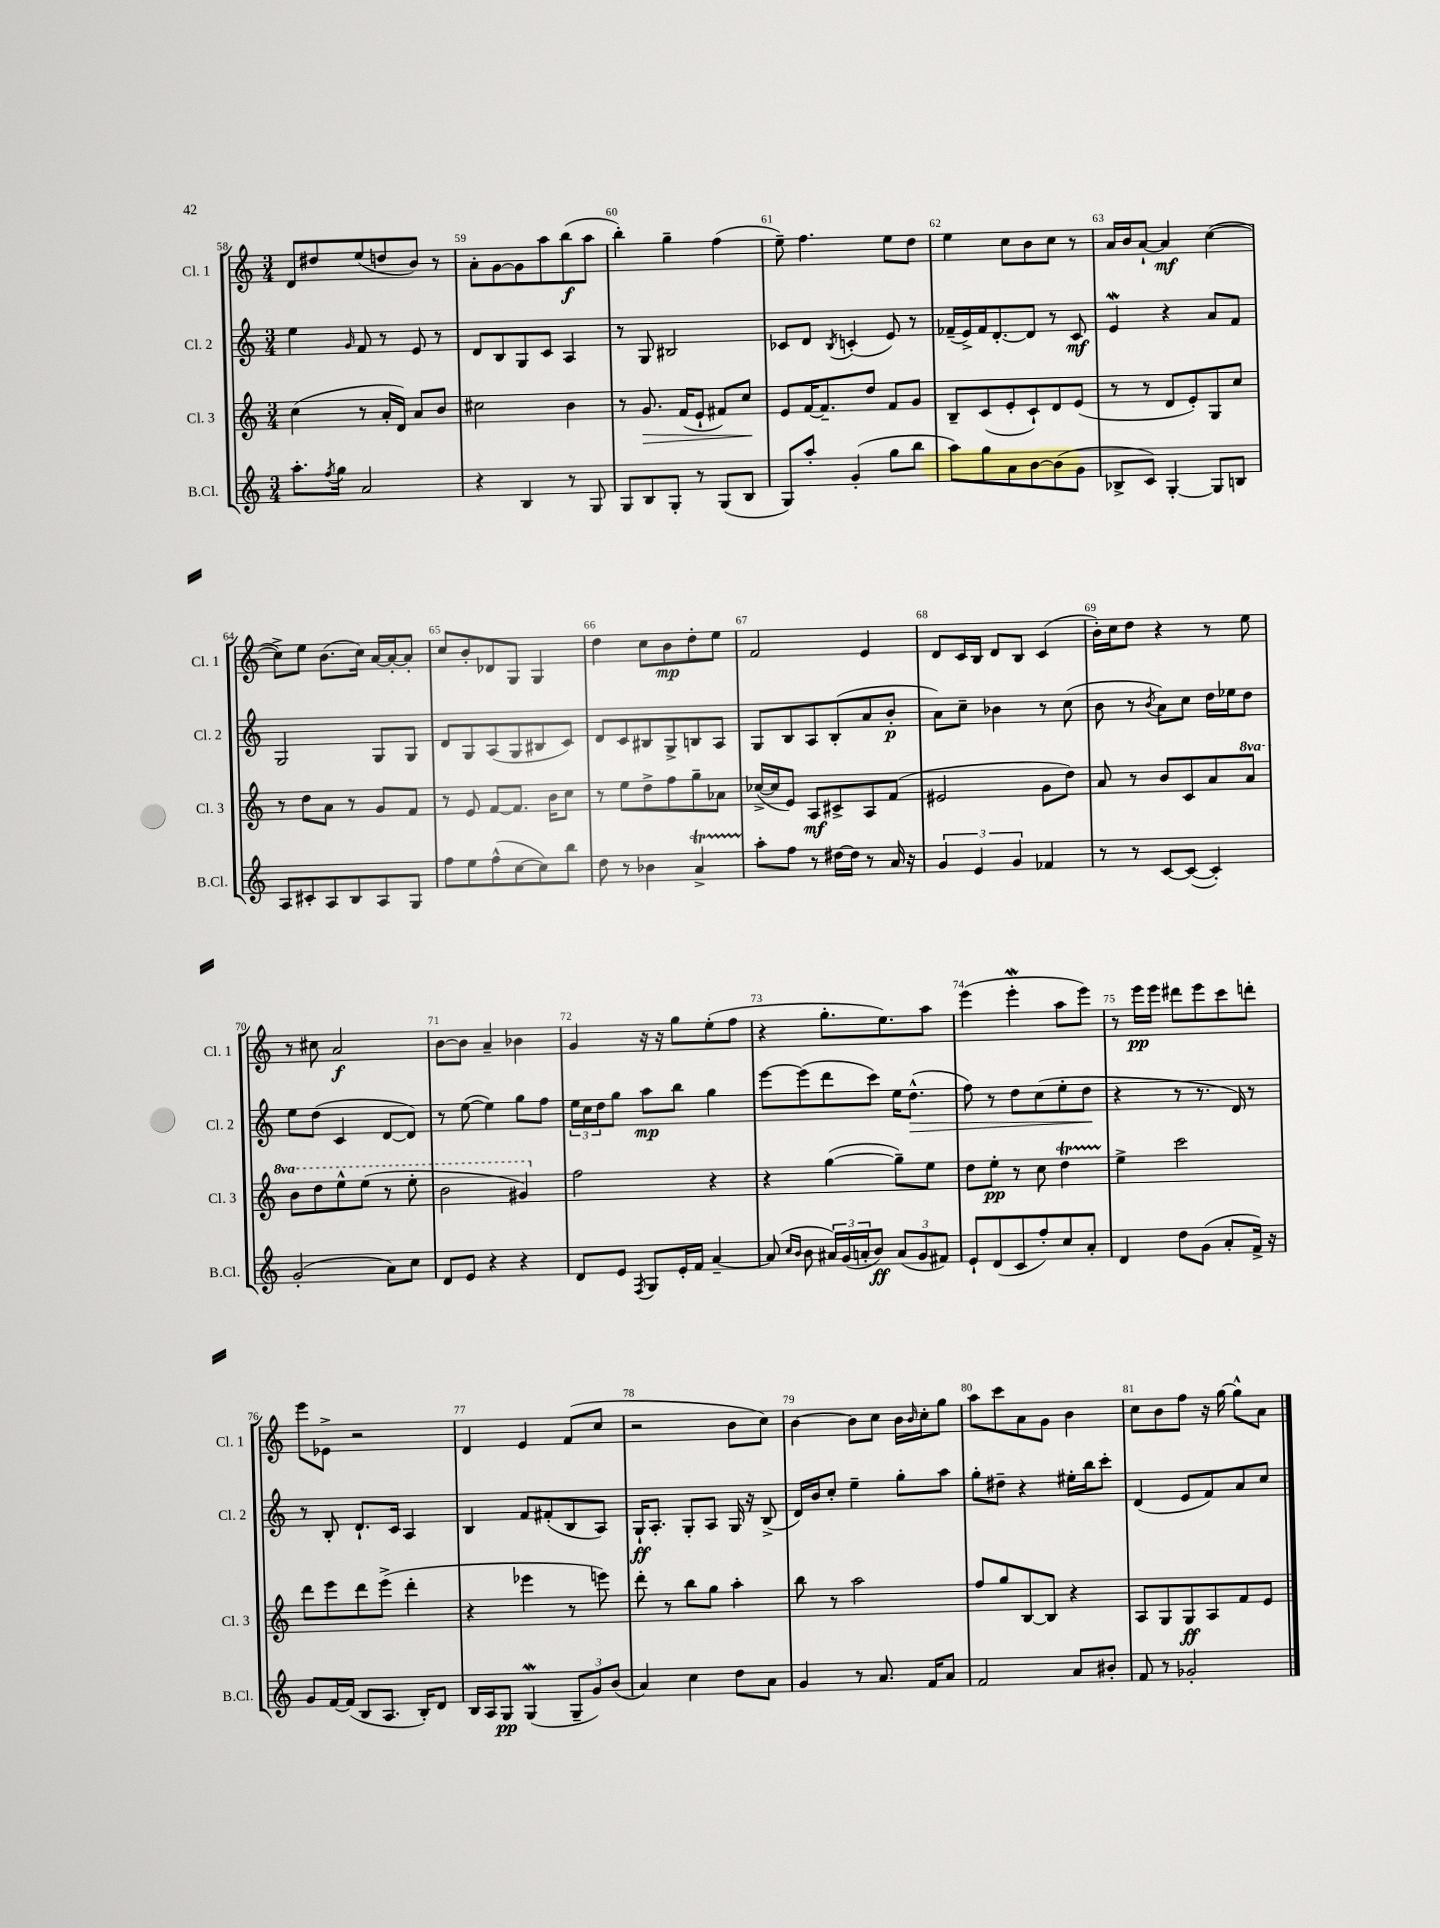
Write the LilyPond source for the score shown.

<<
\new StaffGroup <<
\new Staff = "s0" \with { instrumentName = "Cl. 1" shortInstrumentName = "Cl. 1" } {
    \clef treble \key c \major \numericTimeSignature \time 3/4
    d'8 dis''8 e''8( d''8 b'8) r8 |
    a'8-. g'8~ g'8 a''8 b''8\f( a''8 |
    b''4-.) g''4-- f''4( |
    e''8--) f''4. e''8 d''8 |
    e''4 c''8 b'8 c''8 r8 |
    a'16 b'16 a'8~-! a'4\mf c''4~( |
    c''8->) e''8 b'8.( c''16) a'16~ a'16~-. a'8-. |
    c''8 b'8-. des'8 g8 g4 |
    d''4 c''8 b'8\mp d''8-. e''8 |
    f'2 e'4 |
    d'8 c'16 b16 d'8 b8 c'4( |
    b'16-.) c''16 d''8 r4 r8 e''8 |
    r8 cis''8 a'2\f |
    b'8~ b'8 a'4-- bes'4 |
    g'4 r16 r16 g''8 e''8-.( f''8 |
    r4 g''8.-. e''8.) a''8 |
    e'''4( e'''4-.\mordent a''8 e'''8) |
    r8 e'''16\pp e'''16 dis'''8 e'''8 c'''8 d'''8-. |
    e'''8 ees'8-> r2 |
    d'4 e'4 f'8( c''8 |
    r2 b'8 c''8) |
    b'4~ b'8 c''8 b'16 \grace { b'16 } c''16-. g''8 |
    a''8 c'''8 a'8 g'8 b'4 |
    c''8 b'8 f''8 r16 g''16~ g''8-^ a'8 \bar "|." |
}
\new Staff = "s1" \with { instrumentName = "Cl. 2" shortInstrumentName = "Cl. 2" } {
    \clef treble \key c \major \numericTimeSignature \time 3/4
    e''4 \grace { g'16 } f'8 r8 e'8 r8 |
    d'8 b8 g8 c'8 a4 |
    r8 g8 bis2 |
    ces'8 d'8 \acciaccatura { b8 } c'4-.( e'8) r8 |
    fes'16--( e'16->) fes'16 d'8.~-. d'8 r8 c'8\mf |
    e'4\mordent r4 a'8 f'8 |
    g2 g8 g8 |
    d'8 g8 a8( g8 bis8 c'8) |
    d'8 c'8 bis8 g8-> b8 a8 |
    g8 b8 a8 b8-.( a'8 b'8-.\p |
    a'8) c''8-- bes'4 r8 c''8( |
    b'8 r8 \acciaccatura { b'8 } a'8) c''8 d''16 ees''16 d''8 |
    e''8 d''8( c'4 d'8~ d'8) |
    r8 e''8~( e''4) g''8 f''8 |
    \tuplet 3/2 { e''16 c''16 d''16 } g''8 a''8\mp b''8 g''4 |
    e'''8~ e'''8( d'''8 c'''8) e''16 d''8.-^\>( |
    f''8) r8 d''8 c''8( e''8-. d''8\! |
    r4 r8 r8. d'16) r8 |
    r8 b8-. d'8.-! c'16 a4 |
    b4 f'8 fis'8-.( b8 a8) |
    g16-!\ff a8.-. g8-. a8 g16 r16 b8->( |
    d'16) b'16 c''8-. e''4-- g''8-. a''8 |
    g''8-. dis''8-- r4 eis''16-. b''16 c'''8-. |
    d'4( e'8 f'8) a'8 c''8 \bar "|." |
}
\new Staff = "s2" \with { instrumentName = "Cl. 3" shortInstrumentName = "Cl. 3" } {
    \clef treble \key c \major \numericTimeSignature \time 3/4 \set Staff.ottavationMarkups = #ottavation-simple-ordinals
    c''4( r8 a'16-. d'16) a'8 b'8 |
    cis''2 b'4 |
    r8 g'8.\> f'16( e'8-! fis'8) c''8\! |
    e'8 f'16~ f'8.-- d''8 f'8 g'8 |
    b8-- c'8( e'8-. c'8-!) d'8 e'8( |
    r8 r8 d'8 e'8-.) g8 c''8 |
    r8 d''8 a'8 r8 g'8 f'8 |
    r8 e'8 f'8~ f'8. b'16 c''8 |
    r8 e''8 d''8-> f''8 g''8-- aes'8 |
    ces''16~->( ces''16 e'8) a8\mf cis'8-> a8 f'8( |
    eis'2 g'8 d''8) |
    a'8 r8 b'8 c'8 a'8 \ottava #1 a''8 |
    b''8 d'''8 e'''8-^ e'''8( r8 e'''8-. |
    b''2 gis''4) \ottava #0 |
    f''2 r4 |
    r4 g''4~( g''8--) e''8 |
    d''8 e''8-.\pp r8 c''8 d''4\startTrillSpan |
    e''4->\stopTrillSpan c'''2 |
    d'''8 e'''8 d'''8 e'''8->( d'''4-. |
    r4 ees'''4 r8 e'''8) |
    d'''8-. r8 b''8 g''8 a''4-. |
    b''8 r8 a''2 |
    f''8 g''8 b8~ b8 r4 |
    a8 g8 g8\ff a8 f'8 e'8 \bar "|." |
}
\new Staff = "s3" \with { instrumentName = "B.Cl." shortInstrumentName = "B.Cl." } {
    \clef treble \key c \major \numericTimeSignature \time 3/4
    a''8.-. \acciaccatura { f''8 } g''16 a'2 |
    r4 b4 r8 g8 |
    g8 b8 g8-. r8 g8( b8 |
    g8) a''8-. g'4-.( g''8 b''8 |
    a''8) g''8 a'8 b'8~ b'8( g'8 |
    bes8-> c'8) g4~-. g8 b8 |
    a8 cis'8-. a8 b8 a8 g8 |
    f''8 e''8 f''8-^( c''8~ c''8) b''8 |
    d''8 r8 bes'4 a'4->\startTrillSpan |
    a''8-.\stopTrillSpan f''8 r8 dis''16~ dis''16 r8 a'16 r16 |
    \tuplet 3/2 { g'4 e'4 g'4 } fes'4 |
    r8 r8 c'8~ c'8~( c'4-.) |
    g'2-.( a'8) c''8 |
    d'8 e'8 r4 r4 |
    d'8 e'8 \acciaccatura { f8 } g8 e'16-. f'16 a'4~-- |
    a'8( \grace { c''16 b'16 } b'8 \tuplet 3/2 { ais'16) g'16( a'16-. } b'8\ff) \tuplet 3/2 { a'8( g'8 fis'8) } |
    e'8-! d'8( c'8 f''8-.) c''8 a'8-. |
    d'4 d''8 g'8( a'8-. f'16->) r16 |
    g'8 f'16~ f'16( b8 a8. b16-.) d'8 |
    b16 a16 g8\pp g4\mordent( \tuplet 3/2 { g8-- g'8) b'8( } |
    a'4) c''4 d''8 a'8 |
    g'4 r8 a'8. f'16 a'8 |
    f'2 a'8 bis'8-. |
    f'8 r8 ges'2-. \bar "|." |
}
>>
>>
\layout { \context { \Score currentBarNumber = #58 \override BarNumber.break-visibility = ##(#f #t #t) barNumberVisibility = #all-bar-numbers-visible } }
